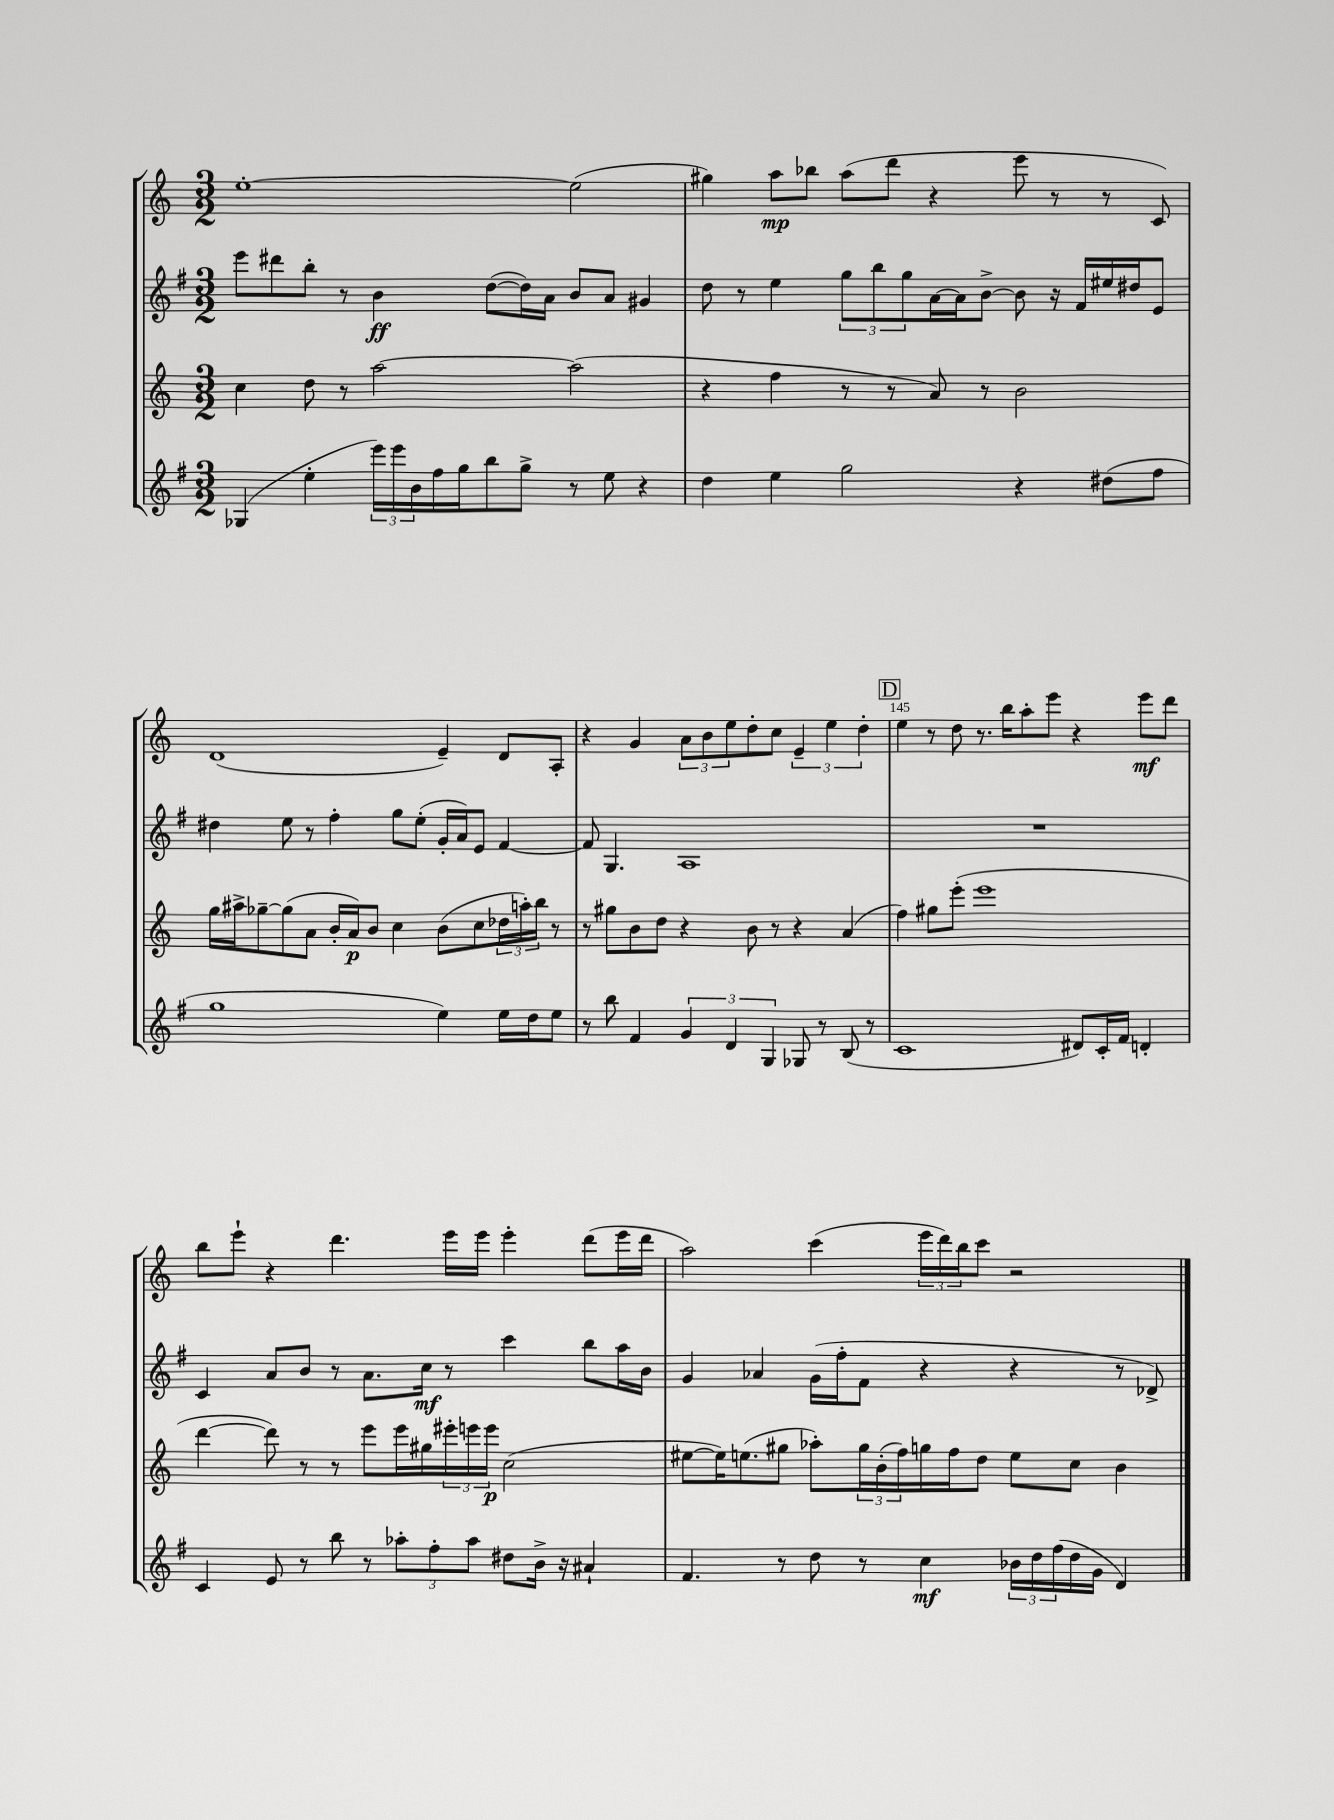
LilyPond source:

<<
\new StaffGroup <<
\new Staff = "s0" {
    \clef treble \key c \major \numericTimeSignature \time 3/2
    e''1~-. e''2( |
    gis''4) a''8\mp bes''8 a''8( d'''8 r4 e'''8 r8 r8 c'8) |
    d'1( e'4--) d'8 a8-. |
    r4 g'4 \tuplet 3/2 { a'8 b'8 e''8 } d''8-. c''8 \tuplet 3/2 { e'4-- e''4 d''4-. } |
    \mark \markup { \box "D" } e''4 r8 d''8 r8. b''16 a''8-. e'''8 r4 e'''8\mf d'''8 |
    b''8 e'''8-! r4 d'''4. e'''16 e'''16 e'''4-. d'''8( e'''16 d'''16 |
    a''2) c'''4( \tuplet 3/2 { e'''16 d'''16) b''16 } c'''8 r2 \bar "|." |
}
\new Staff = "s1" {
    \clef treble \key g \major \numericTimeSignature \time 3/2
    e'''8 dis'''8 b''8-. r8 b'4\ff d''8~( d''16) a'16 b'8 a'8 gis'4 |
    d''8 r8 e''4 \tuplet 3/2 { g''8 b''8 g''8 } a'16~ a'16 b'8~-> b'8 r16 fis'16 eis''16 dis''16 e'8 |
    dis''4 e''8 r8 fis''4-. g''8 e''8-.( g'16-. a'16) e'8 fis'4~ |
    fis'8 g4. a1 |
    \mark \markup { \box "D" } R1. |
    c'4 a'8 b'8 r8 a'8. c''16\mf r8 c'''4 b''8 a''16 b'16 |
    g'4 aes'4 g'16( fis''16-. fis'8 r4 r4 r8 des'8->) \bar "|." |
}
\new Staff = "s2" {
    \clef treble \key c \major \numericTimeSignature \time 3/2
    c''4 d''8 r8 a''2~ a''2( |
    r4 f''4 r8 r8 a'8) r8 b'2 |
    g''16 ais''16-> ges''8~-- ges''8( a'8 b'16-. a'16\p) b'8 c''4 b'8( c''8 \tuplet 3/2 { des''16 a''16-.) b''16 } r8 |
    r8 gis''8 b'8 d''8 r4 b'8 r8 r4 a'4( |
    \mark \markup { \box "D" } f''4) gis''8 e'''8-.( e'''1 |
    d'''4~ d'''8) r8 r8 e'''8 e'''16 gis''16 \tuplet 3/2 { eis'''16-. e'''16 e'''16\p } c''2( |
    eis''8~ eis''16) e''8.( gis''8 aes''8-.) \tuplet 3/2 { gis''16 b'16-.( f''16) } g''16 f''16 d''8 e''8 c''8 b'4 \bar "|." |
}
\new Staff = "s3" {
    \clef treble \key g \major \numericTimeSignature \time 3/2
    ges4( e''4-. \tuplet 3/2 { e'''16) e'''16 b'16 } fis''16 g''16 b''8 g''8-> r8 e''8 r4 |
    d''4 e''4 g''2 r4 dis''8( fis''8 |
    g''1 e''4) e''16 d''16 e''8 |
    r8 b''8 fis'4 \tuplet 3/2 { g'4 d'4 g4 } ges8 r8 b8( r8 |
    \mark \markup { \box "D" } c'1 dis'8) c'16-. fis'16 d'4-. |
    c'4 e'8 r8 b''8 r8 \tuplet 3/2 { aes''8-. fis''8-. aes''8 } dis''8 b'16-> r16 ais'4-! |
    fis'4. r8 d''8 r8 c''4\mf \tuplet 3/2 { bes'16 d''16 fis''16( } d''16 g'16 d'4) \bar "|." |
}
>>
>>
\layout { \context { \Score currentBarNumber = #141 \override BarNumber.break-visibility = ##(#f #t #t) barNumberVisibility = #(every-nth-bar-number-visible 5) } }
